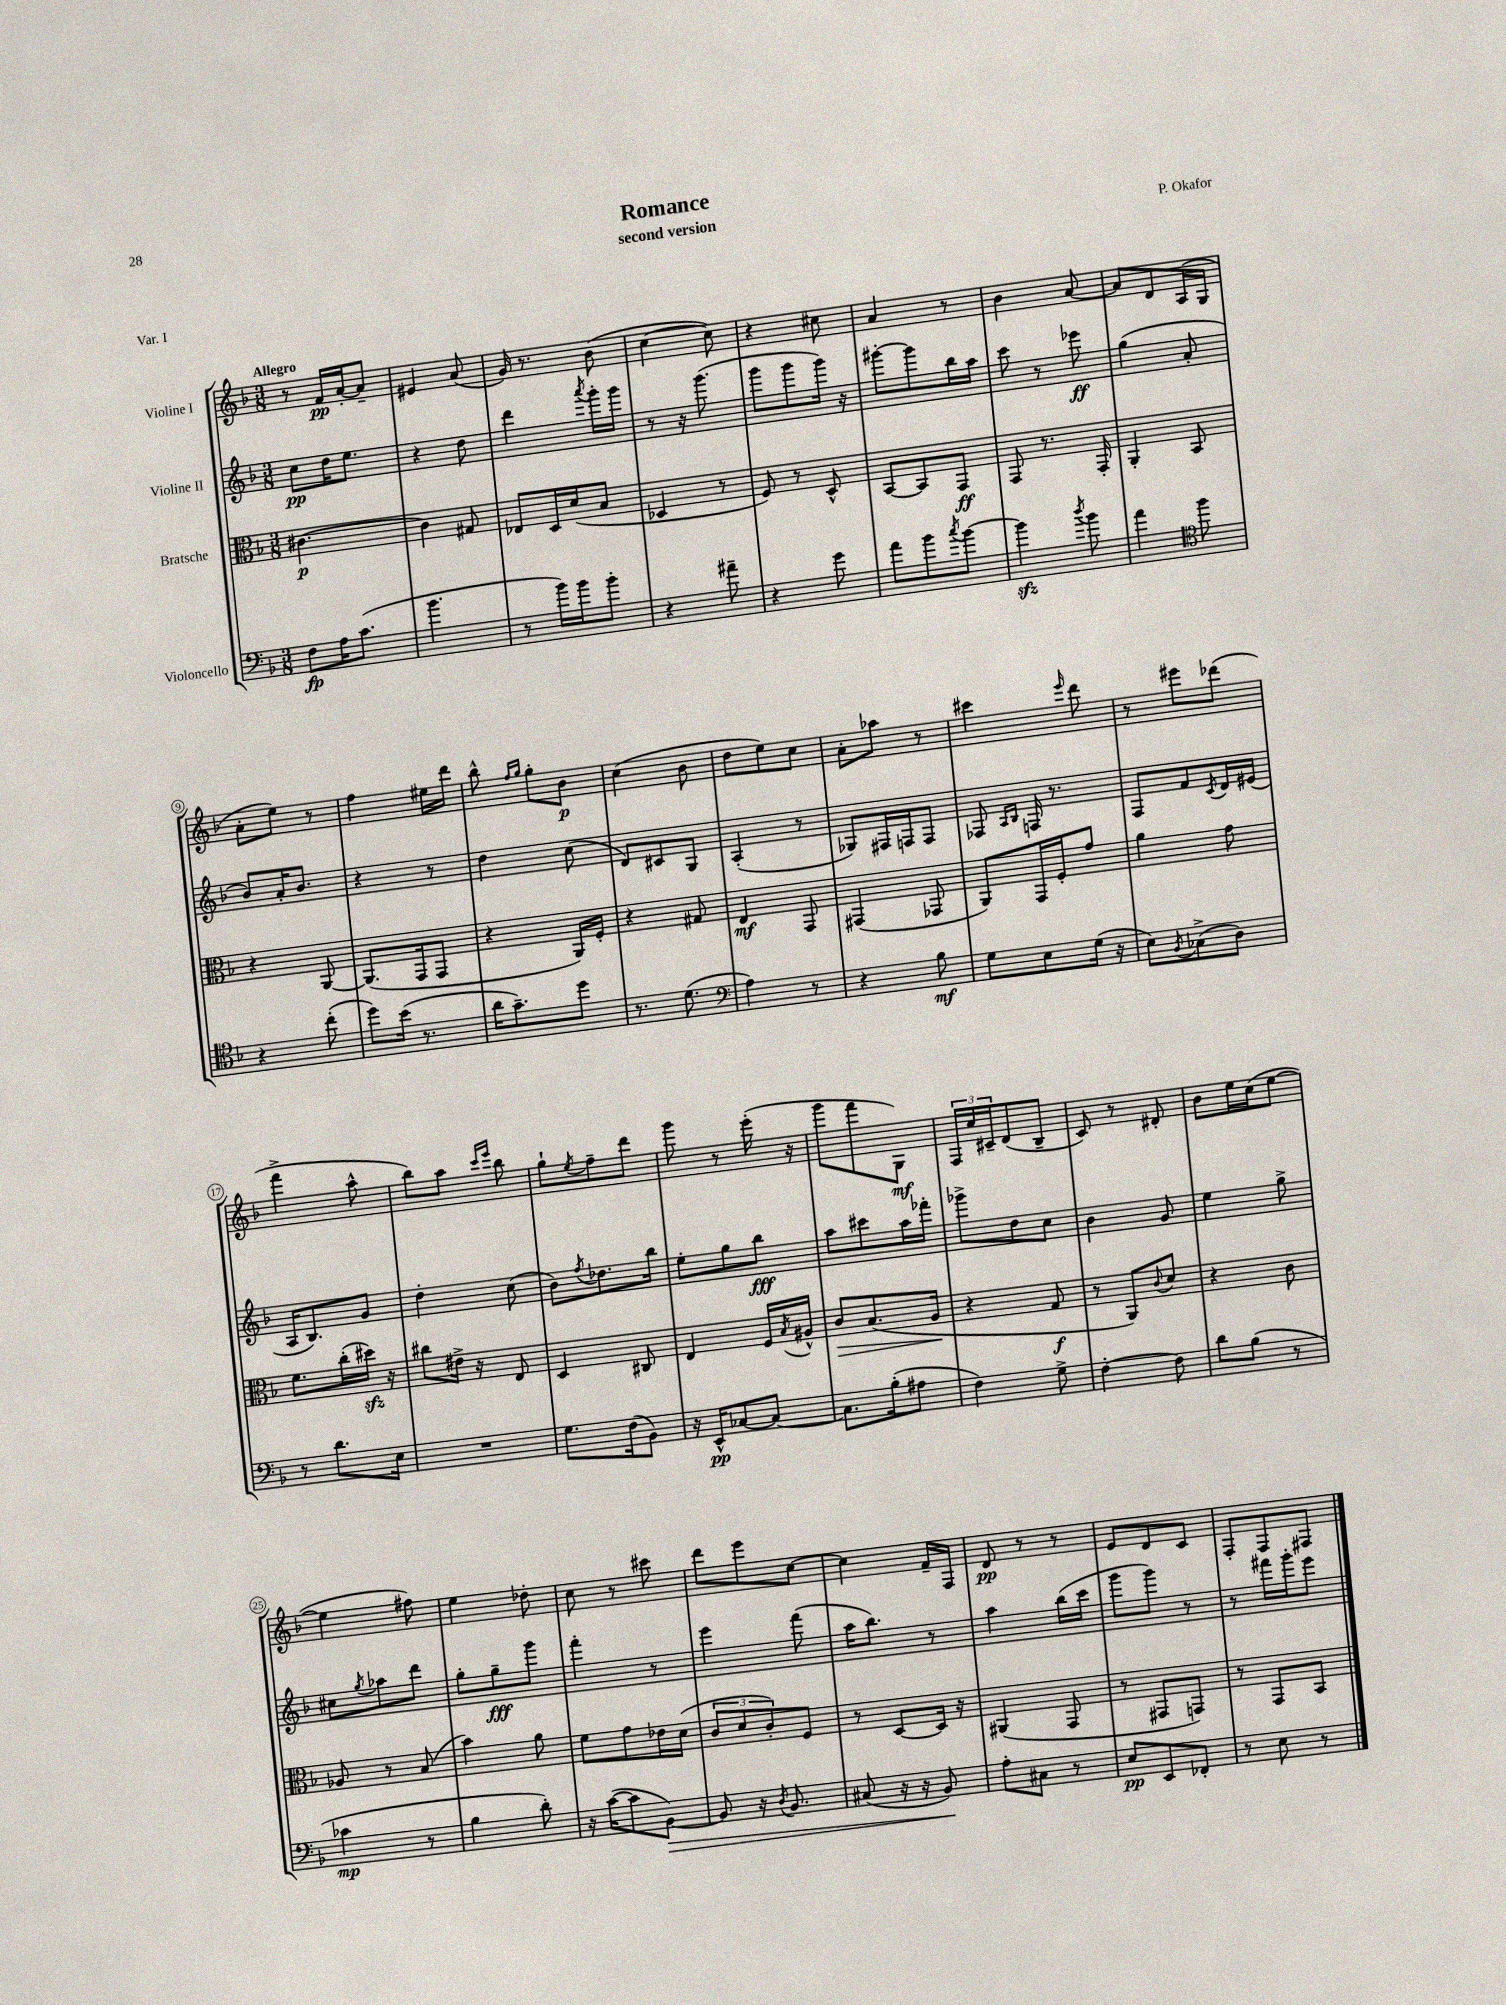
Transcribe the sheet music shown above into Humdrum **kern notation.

**kern	**dynam	**kern	**dynam	**kern	**dynam	**kern	**dynam
*part4	*part4	*part3	*part3	*part2	*part2	*part1	*part1
*staff4	*staff4	*staff3	*staff3	*staff2	*staff2	*staff1	*staff1
*I"Violoncello	*	*I"Bratsche	*	*I"Violine II	*	*I"Violine I	*
*clefF4	*	*clefC3	*	*clefG2	*	*clefG2	*
*k[b-]	*	*k[b-]	*	*k[b-]	*	*k[b-]	*
*M3/8	*	*M3/8	*	*M3/8	*	*M3/8	*
=1	=1	=1	=1	=1	=1	=1	=1
!	!	!	!	!	!	!LO:TX:a:B:t=Allegro	!
8F\L	fp	[4.c#X\	p	8cc\L	pp	8r	.
16A\K	.	.	.	16dd\K	.	16f/LL	pp
(8.c\J	.	.	.	8.ee\J	.	[16a'/J	.
.	.	.	.	.	.	8a~/J]	.
=2	=2	=2	=2	=2	=2	=2	=2
4.b-\	.	4c#\]	.	4r	.	4e#X/	.
.	.	8G#X/	.	8dd\	.	(8a/	.
=3	=3	=3	=3	=3	=3	=3	=3
8r	.	8E-X/L	.	4ddd\	.	16g/)	.
.	.	.	.	.	.	8.r	.
16b-\LL)	.	16D/L	.	.	.	.	.
16b-\J	.	(16d/J	.	.	.	.	.
.	.	.	.	8qaaa/	.	.	.
8b-'\J	.	8B-/J	.	16ggg'\LL	.	(8b-\	.
.	.	.	.	16ggg\JJ	.	.	.
=4	=4	=4	=4	=4	=4	=4	=4
4r	.	4D-X/	.	8r	.	[4cc\	.
.	.	.	.	16r	.	.	.
.	.	.	.	(8.ggg\	.	.	.
8a#X~\	.	8r	.	.	.	8cc\])	.
=5	=5	=5	=5	=5	=5	=5	=5
4r	.	8F/)	.	8ggg\L	.	4r	.
.	.	8r	.	8ggg\	.	.	.
8g\	.	8D^^/	.	16ggg\Jk)	.	8cc#X\	.
.	.	.	.	16r	.	.	.
=6	=6	=6	=6	=6	=6	=6	=6
8a\L	.	[8BB-/L	.	[8ggg#X'\L	.	4a/	.
8b-\	.	8BB-/]	.	8ggg#\]	.	.	.
8qcc/	.	.	.	.	.	.	.
[8b-\J	.	8GG/J	ff	16bb-\L	.	8r	.
.	.	.	.	16aa\JJ	.	.	.
=7	=7	=7	=7	=7	=7	=7	=7
4b-zz\]	.	8GG/	.	8ccc\	.	4b-\	.
.	.	8.r	.	8r	.	.	.
8qdd/	.	.	.	.	.	.	.
8b-\	.	.	.	8eee-X\	ff	[8a/	.
.	.	16GG'/	.	.	.	.	.
=8	=8	=8	=8	=8	=8	=8	=8
4a\	.	4AA'/	.	(4gg\	.	8a/L]	.
.	.	.	.	.	.	8d/	.
*clefC4	*	*	*	*	*	*	*
8ff\	.	8BB-/	.	8a'/	.	(16A/L	.
.	.	.	.	.	.	16G/JJ	.
!!LO:LB:g=z
=9	=9	=9	=9	=9	=9	=9	=9
4r	.	4r	.	8b-/L)	.	8a'\L	.
.	.	.	.	16a'/K	.	8ee\J)	.
.	.	.	.	8.b-/J	.	.	.
(8cc'\	.	[8AA/	.	.	.	8r	.
=10	=10	=10	=10	=10	=10	=10	=10
8dd\L)	.	(8.AA/L]	.	4r	.	4ff\	.
(16b-\Jk	.	.	.	.	.	.	.
8.r	.	16GG/k	.	.	.	.	.
.	.	8GG/J	.	8r	.	16ee#X\LL	.
.	.	.	.	.	.	16ddd\JJ	.
=11	=11	=11	=11	=11	=11	=11	=11
16a\KL	.	4r	.	4dd\	.	8bb-^^\	.
8.g~\)	.	.	.	.	.	.	.
.	.	.	.	.	.	16qqff/LL	.
.	.	.	.	.	.	16qqgg/JJ	.
.	.	.	.	.	.	8gg'\L	.
8dd\J	.	16AA/LL)	.	(8cc\	.	8b-\J	p
.	.	16F'/JJ	.	.	.	.	.
=12	=12	=12	=12	=12	=12	=12	=12
8.r	.	4r	.	8d/L)	.	(4cc\	.
.	.	.	.	8c#X/	.	.	.
(8.d\	.	.	.	.	.	.	.
.	.	8G#X/	.	8G/J	.	8b-\	.
=13	=13	=13	=13	=13	=13	=13	=13
*clefF4	*	*	*	*	*	*	*
4A\)	.	4E/	mf	(4A'/	.	8dd\L	.
.	.	.	.	.	.	8ee\)	.
8r	.	8GG/	.	8r	.	8cc\J	.
=14	=14	=14	=14	=14	=14	=14	=14
4r	.	(4GG#X/	.	8G-X/L)	.	8a'\L	.
.	.	.	.	16F#X/L	.	8aa-X\J	.
.	.	.	.	16Fn/J	.	.	.
8B-\	mf	8GG-X/	.	8F/J	.	8r	.
=15	=15	=15	=15	=15	=15	=15	=15
8G\L	.	8AA/L)	.	8F-X/	.	4ccc#X\	.
.	.	.	.	16qqA/LL	.	.	.
.	.	.	.	16qqB-/JJ	.	.	.
8E\	.	16GG/L	.	16Fn/	.	.	.
.	.	16F'/J	.	8.r	.	.	.
.	.	.	.	.	.	16qqeee/	.
(16G\Jk	.	8g/J	.	.	.	8ddd\	.
16r	.	.	.	.	.	.	.
=16	=16	=16	=16	=16	=16	=16	=16
8E\L)	.	4a\	.	8F/L	.	8r	.
8qBB-/	.	.	.	.	.	.	.
(8C-X^\	.	.	.	8f/	.	8eee#X\L	.
.	.	.	.	8qc/	.	.	.
8D\J)	.	8g\	.	16d/L	.	(8ddd-X\J	.
.	.	.	.	(16e#X/JJ	.	.	.
!!LO:LB:g=z
=17	=17	=17	=17	=17	=17	=17	=17
8r	.	8.f\L	.	16A/KL	.	4fff^\	.
.	.	.	.	8.B-/)	.	.	.
8.d\L	.	.	.	.	.	.	.
.	.	(16cc'\L	.	.	.	.	.
.	.	16dd#Xzz\JJ)	.	8g/J	.	8aa^^\	.
16E\Jk	.	16r	.	.	.	.	.
=18	=18	=18	=18	=18	=18	=18	=18
4.r	.	8cc#X\L	.	4dd'\	.	8bb-\L)	.
.	.	16e#X^\Jk	.	.	.	8aa\J	.
.	.	16r	.	.	.	.	.
.	.	.	.	.	.	16qqccc/LL	.
.	.	.	.	.	.	16qqeee/JJ	.
.	.	8E/	.	(8cc\	.	8bb-\	.
=19	=19	=19	=19	=19	=19	=19	=19
8.G\L	.	4D/	.	8b-\L)	.	8gg`\L	.
.	.	.	.	8qff/	.	8qee/	.
.	.	.	.	8.dd-X\	.	8ff~\	.
(16F\k	.	.	.	.	.	.	.
8BB-\J)	.	8C#X/	.	.	.	8ddd\J	.
.	.	.	.	16bb-\Jk	.	.	.
=20	=20	=20	=20	=20	=20	=20	=20
16r	.	4E/	.	8ee'\L	.	8ggg\	.
16EE^^/KL	pp	.	.	.	.	.	.
[8C-X/	.	.	.	8gg\	.	8r	.
8C-/J_	.	16F/LL	.	8bb-\J	fff	(16eee'\	.
.	.	8qB-/	.	.	.	.	.
.	.	16A#X^^/JJ	.	.	.	16r	.
=21	=21	=21	=21	=21	=21	=21	=21
!	!	!	!LO:HP:b	!	!	!	!
8.C-\L]	.	8c/L	>	8aa\L	.	8ggg\L	.
.	.	(8.B-/	.	8ccc#X\	.	8fff\	.
(16B-'\k	.	.	.	.	.	.	.
8A#X\J	.	.	.	16aa\L	.	8G\J)	mf
.	.	16A/Jk	.	16fff-X'\JJ	.	.	.
.	.	.	]	.	.	.	.
=22	=22	=22	=22	=22	=22	=22	=22
4F\)	.	4r	.	8ggg-X^\L	.	24F/LL	.
.	.	.	.	.	.	24cc/	.
.	.	.	.	.	.	24c#X~/J	.
.	.	.	.	8dd\	.	(8d/	.
8G^\	.	8G/	f	8cc\J	.	8B-~/J	.
=23	=23	=23	=23	=23	=23	=23	=23
[4F'\	.	8r	.	4b-\	.	8c/)	.
.	.	8AA/L)	.	.	.	8r	.
.	.	8qqc/	.	.	.	.	.
8F\]	.	8d/J	.	8g/	.	8d#X'/	.
=24	=24	=24	=24	=24	=24	=24	=24
8d\L	.	4r	.	4ee\	.	8b-\L	.
(8B-\J	.	.	.	.	.	16ee\L	.
.	.	.	.	.	.	(16cc\J	.
8r	.	8c\	.	8gg^\	.	[8ee\J	.
!!LO:LB:g=z
=25	=25	=25	=25	=25	=25	=25	=25
4c-X\	mp	8A-X/	.	8cc#X\L	.	4ee\]	.
.	.	.	.	8qgg/	.	.	.
.	.	8r	.	8aa-X\	.	.	.
8r	.	(8B-/	.	8ddd\J	.	8ff#X\)	.
=26	=26	=26	=26	=26	=26	=26	=26
4B-\	.	4b-\)	.	8gg'\L	.	4ee\	.
.	.	.	.	8gg~\	fff	.	.
8d'\)	.	8a\	.	8ggg\J	.	8dd-X'\	.
=27	=27	=27	=27	=27	=27	=27	=27
16r	.	8f\L	.	4fff'\	.	8cc\	.
([16c\KL	.	.	.	.	.	.	.
8c\]	.	8g\	.	.	.	8r	.
!	!LO:HP:b	!	!	!	!	!	!
[8BB-\J)	>	16e-X\L	.	8r	.	8ccc#X\	.
.	.	(16d\JJ	.	.	.	.	.
=28	=28	=28	=28	=28	=28	=28	=28
8BB-/]	.	12c/L	.	4eee\	.	8ddd\L	.
.	.	12d/	.	.	.	.	.
16r	.	.	.	.	.	8eee\	.
.	.	12c'/)	.	.	.	.	.
8qD/	.	.	.	.	.	.	.
8.BB-/	.	.	.	.	.	.	.
.	.	8F/J	.	(8fff\	.	[8cc\J	.
=29	=29	=29	=29	=29	=29	=29	=29
(8C#X/	.	8r	.	16aa\KL	.	4cc\]	.
.	.	.	.	8.bb-\J)	.	.	.
16r	.	[8D/L	.	.	.	.	.
16r	.	.	.	.	.	.	.
8BB-/)	.	16D/Jk]	.	8r	.	16f~/LL	.
.	.	16r	.	.	.	16F/JJ	.
.	]	.	.	.	.	.	.
=30	=30	=30	=30	=30	=30	=30	=30
8A'\L	.	(4AA#X/	.	4aa\	.	8d/	pp
8C#X\J	.	.	.	.	.	8r	.
8r	.	8GG/	.	(16bb-\LL	.	8r	.
.	.	.	.	16ccc\JJ	.	.	.
=31	=31	=31	=31	=31	=31	=31	=31
8E/L	pp	8r	.	8ggg\L	.	8e/L	.
8EE/	.	8GG#X/L	.	8ggg\J)	.	8d/	.
8FF-X'/J	.	8GGn/J)	.	8r	.	8c/J	.
=32	=32	=32	=32	=32	=32	=32	=32
8r	.	8r	.	8r	.	8F'/L	.
8E\	.	8GG/L	.	16fff#X\LL	.	8F/	.
.	.	.	.	16ggg'\J	.	.	.
8r	.	8BB-/J	.	8eee\J	.	8F#X/J	.
==	==	==	==	==	==	==	==
*-	*-	*-	*-	*-	*-	*-	*-
